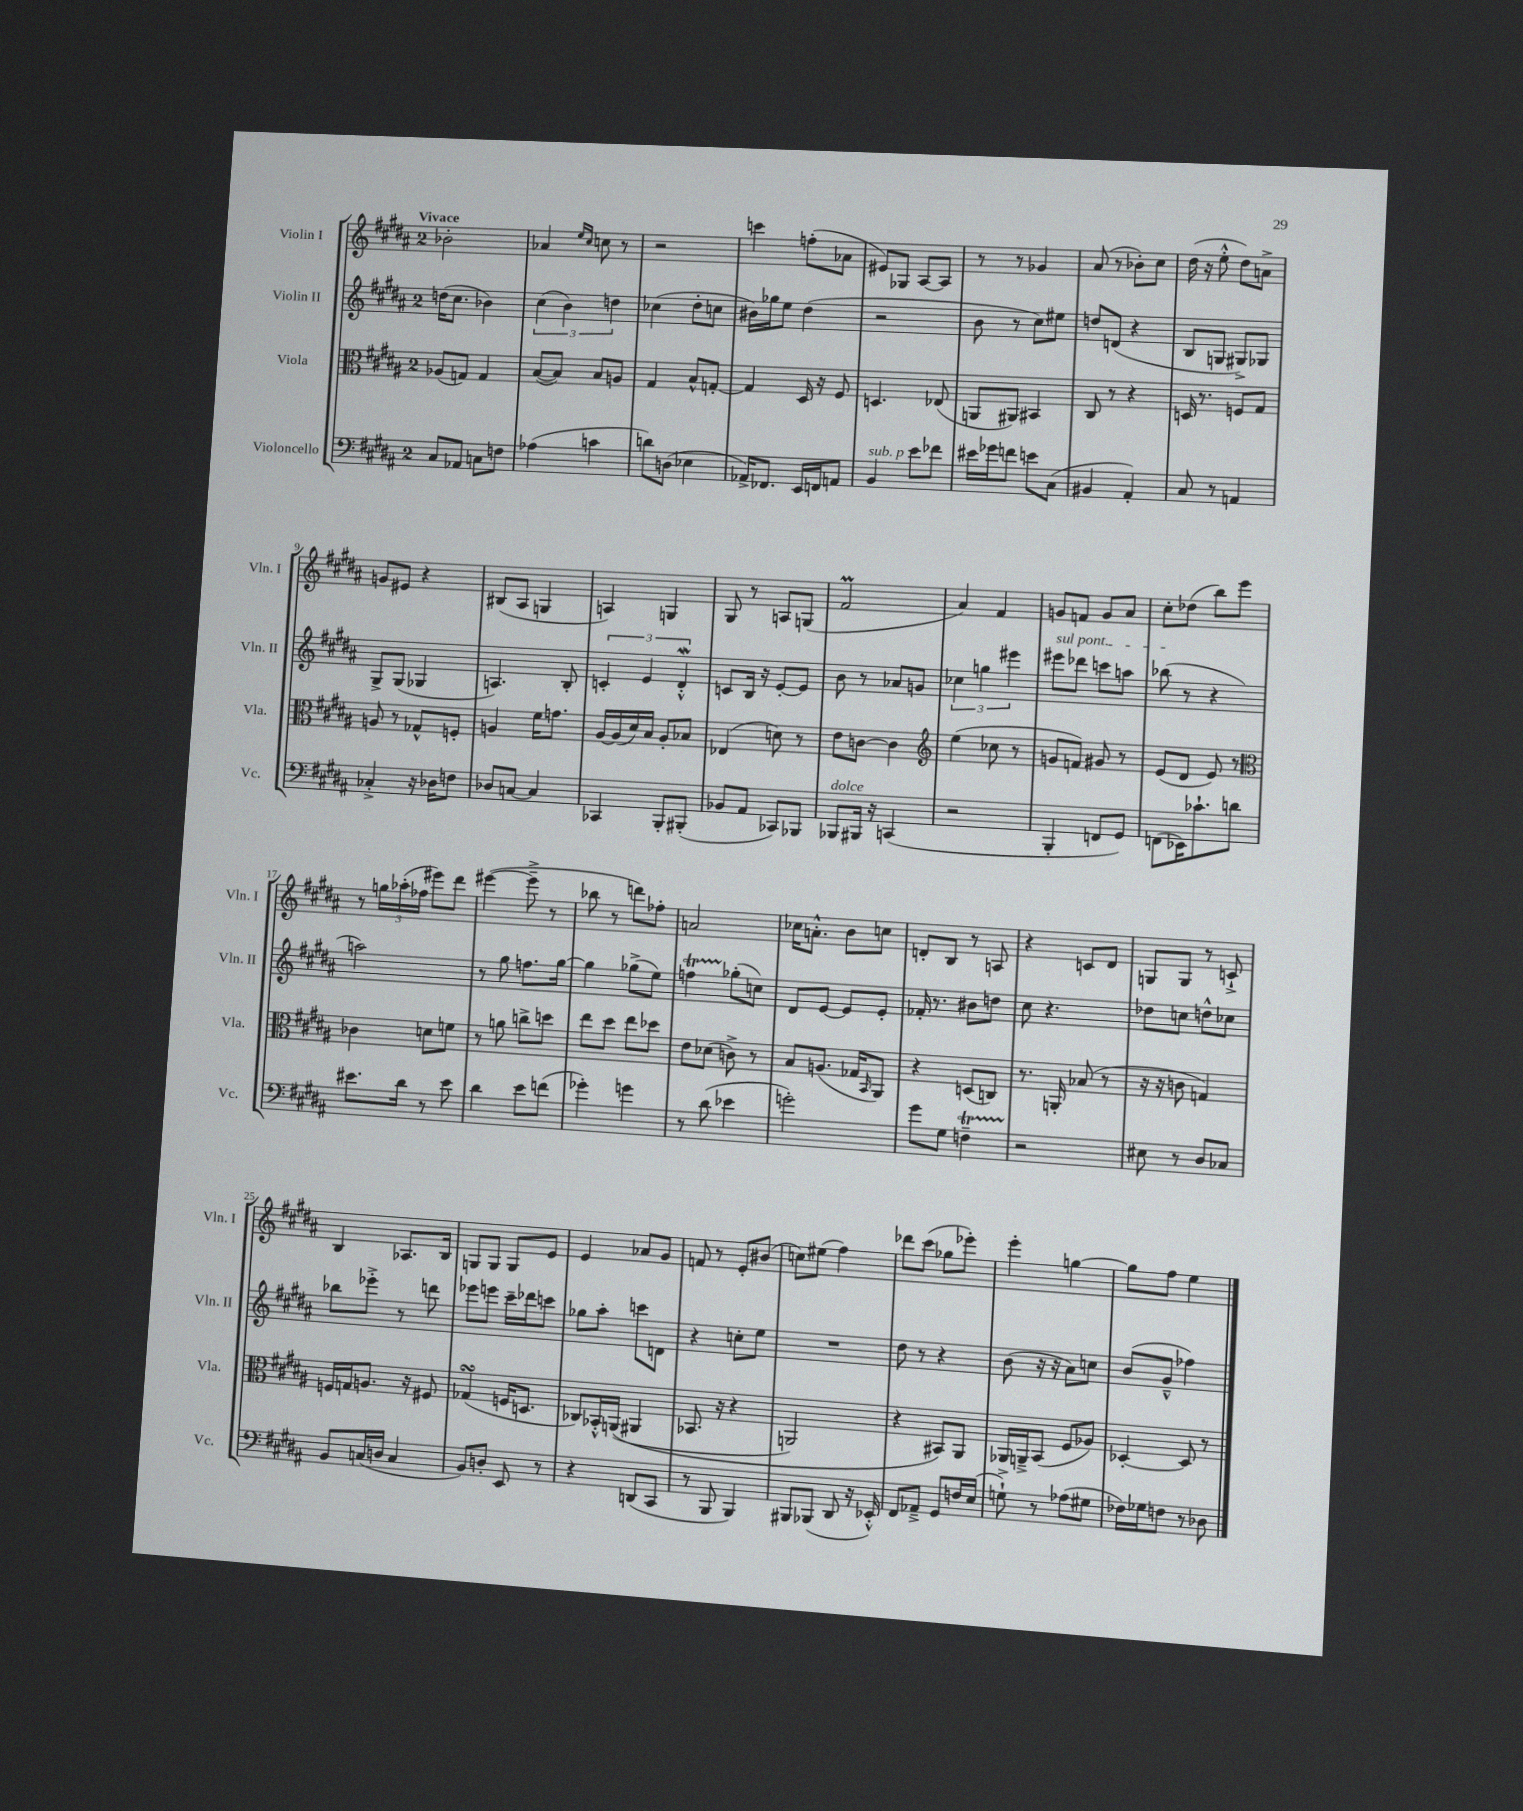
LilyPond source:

<<
\new StaffGroup <<
\new Staff = "s0" \with { instrumentName = "Violin I" shortInstrumentName = "Vln. I" } {
    \clef treble \key b \major \once \override Staff.TimeSignature.style = #'single-digit \time 2/4 \tempo "Vivace"
    bes'2-. |
    aes'4 \grace { e''16 cis''16 } c''8 r8 |
    r2 |
    c'''4 f''8-.( aes'8 |
    eis'8) ges8 ais8~ ais8 |
    r8 r8 ges'4 |
    ais'8( r8 bes'8-.) cis''8 |
    dis''16( r16 e''8-.-^ dis''8) a'8-> |
    g'8 eis'8 r4 |
    bis8( ais8 g4 |
    a4) g4 |
    gis8 r8 a8 g8( |
    fis'2\prall |
    ais'4) fis'4 |
    g'8 f'8 g'8 ais'8 |
    cis''8-. des''8( b''8) e'''8 |
    r8 \tuplet 3/2 { g''16 aes''16-.( fes''16 } eis'''8) dis'''8 |
    eis'''4~( eis'''8---> r8 |
    bes''8 r8 d'''8) fes''8-. |
    a'2 |
    ces''16 a'8.-.-^ b'8 c''8 |
    d'8-. b8 r8 a8 |
    r4 c'8 dis'8 |
    g8 g8 r8 c'8-!-> |
    b4 aes8. b16 |
    g8 g8 g8 e'8 |
    e'4 aes'8 gis'8 |
    f'8 r8 e'8-. bis'8( |
    c''8) eis''8( fis''4) |
    des'''8 cis'''8( ges''8 ees'''8-.) |
    e'''4-. g''4~ |
    g''8 fis''8 e''4 \bar "|." |
}
\new Staff = "s1" \with { instrumentName = "Violin II" shortInstrumentName = "Vln. II" } {
    \clef treble \key b \major \once \override Staff.TimeSignature.style = #'single-digit \time 2/4
    d''16( cis''8. bes'4) |
    \tuplet 3/2 { cis''4( b'4) d''4 } |
    ces''4( dis''8-. c''8 |
    bis'16) ges''16 e''8 dis''4( |
    r2 |
    b'8 r8 cis''8) eis''8 |
    d''8 d'8( r4 |
    b8 g8 gis8->) ges8 |
    gis8-> gis8( ges4 |
    a4.) b8-. |
    \tuplet 3/2 { c'4-. e'4 dis'4-.-^\mordent } |
    c'8 b16 r16 e'8~-. e'8 |
    b'8 r8 aes'8 g'8 |
    \tuplet 3/2 { ces''4 g''4 eis'''4 } |
    \once \override TextSpanner.bound-details.left.text = \markup { \italic "sul pont." } eis'''8\startTextSpan des'''8 c'''8 a''8 |
    bes''8\stopTextSpan( r8 r4 |
    a''2) |
    r8 gis''8 f''8. gis''16~ |
    gis''4 ges''8->( e''8) |
    f''4\startTrillSpan ges''8-.\stopTrillSpan( c''8) |
    dis'8 e'8~ e'8 e'8-. |
    fes'16-. r8. bis'8 d''8 |
    cis''8 r4. |
    des''8 c''8 d''8-^ ces''8 |
    bes''8 ees'''8-.-> r8 d'''8 |
    ees'''8 e'''8 cis'''16-- des'''16 c'''8 |
    ges''8 ais''8-. c'''8 d'8 |
    r4 c''8-. e''8 |
    R2 |
    dis''8 r8 r4 |
    b'8( r16 r16 ais'8) c''8 |
    b'8( gis'8---^ fes''4) \bar "|." |
}
\new Staff = "s2" \with { instrumentName = "Viola" shortInstrumentName = "Vla." } {
    \clef alto \key b \major \once \override Staff.TimeSignature.style = #'single-digit \time 2/4
    aes8( g8) g4 |
    b8~( b8) b8 a8 |
    gis4 b8-^ g8~-. |
    g4 dis16 r16 fis8 |
    d4. ees8( |
    a,8 ais,8) bis,4 |
    cis8 r8 r4 |
    d16 r8. f8 gis8 |
    a8 r8 ges8-^ f8-. |
    a4 fis'16 g'8. |
    ais16~ ais16( dis'16) b16 ais8-. bes8 |
    ees4( d'8) r8 |
    e'8 c'8~ c'4 |
    \clef treble e''4( ces''8 r8 |
    g'8 f'8) gis'8 r8 |
    e'8( dis'8 e'8) r8 |
    \clef alto ces'4 d'8 f'8 |
    r8 a'8 c''8-> d''8 |
    e''8 dis''8 e''8 des''8 |
    e'8 des'8( c'8->) r8 |
    b8 a8.( ges16 \grace { b,16 } ais,8) |
    r4 d8( c8) |
    r8. a,16-. bes8( r8 |
    r16 r16 c'8 g4) |
    f16 g16 a8. r16 fis8 |
    ges4\turn( f16 d8. |
    ces8) bes,16-.-^ a,16(\( ais,4 |
    bes,8. r16 r4 |
    a,2) |
    r4 bis,8\) ais,8 |
    aes,16 a,16---> b,8( fis8 aes8) |
    des4~-. des8 r8 \bar "|." |
}
\new Staff = "s3" \with { instrumentName = "Violoncello" shortInstrumentName = "Vc." } {
    \clef bass \key b \major \once \override Staff.TimeSignature.style = #'single-digit \time 2/4
    cis8 aes,8 c8 f8 |
    aes4( c'4 |
    d'8) d8( ees4 |
    aes,16->) fes,8. e,16 f,16 a,8 |
    b,4^\markup { \italic "sub. p" } e'8 fes'8 |
    eis'16 ges'16 f'8 e'8 cis8( |
    bis,4 ais,4-.) |
    cis8 r8 a,4 |
    ces4-.-> r16 des16 f8 |
    des8 c8~ c4 |
    ces,4 b,,8-. bis,,8-.( |
    bes,8 ais,8 ces,8) bes,,8 |
    bes,,8^\markup { \italic "dolce" } bis,,16 r16 c,4( |
    r2 |
    b,,4-. f,8 gis,8) |
    f,8( ees,16) ces'8.-! d'8 |
    eis'8. dis'16 r8 eis'8 |
    dis'4 e'8 f'8( |
    ges'4-.) g'4 |
    r8 dis'8( ees'4 |
    g'2-.) |
    gis'8 gis8 f4--\startTrillSpan |
    r2\stopTrillSpan |
    eis8 r8 dis8 ces8 |
    b,8 c16( d16 c4 |
    b,8) d8-. e,8 r8 |
    r4 d,8( cis,8 |
    r8 b,,8 b,,4) |
    bis,,8 bes,,8( dis,8 r16 ees,16-.-^) |
    fis,8 aes,8---> gis,8 f16 e16( |
    g8-!->) r8 aes8( gis8 |
    fes16) ges16 f8 r8 des8 \bar "|." |
}
>>
>>
